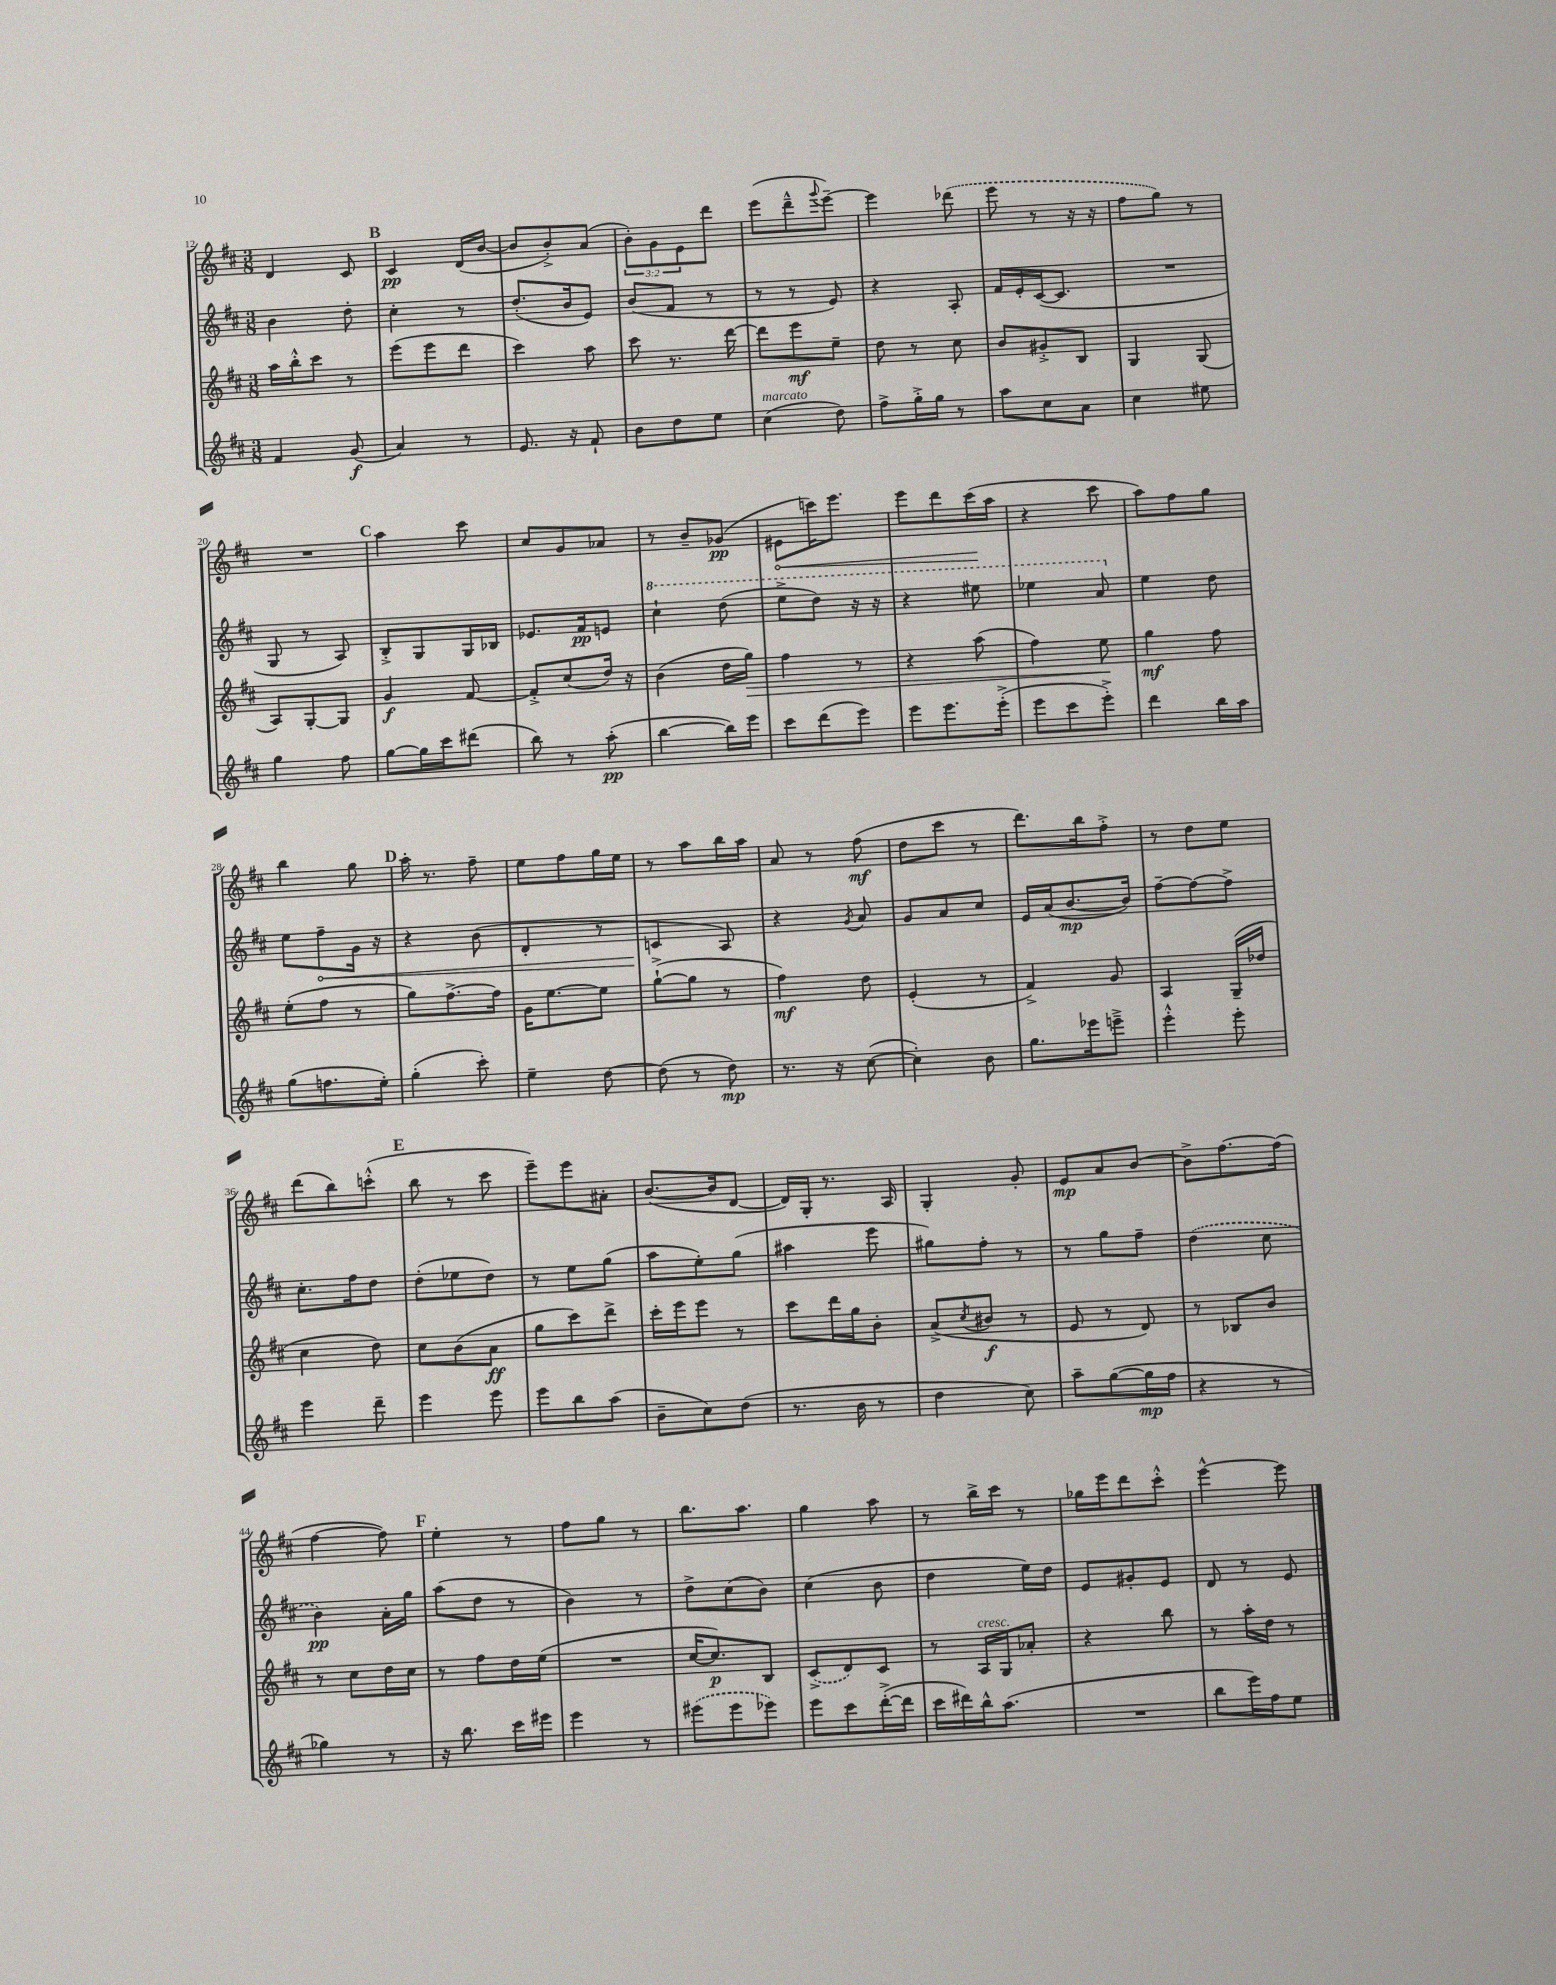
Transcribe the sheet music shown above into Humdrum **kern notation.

**kern	**kern	**kern	**kern
*staff4	*staff3	*staff2	*staff1
*clefG2	*clefG2	*clefG2	*clefG2
*k[f#c#]	*k[f#c#]	*k[f#c#]	*k[f#c#]
*M3/8	*M3/8	*M3/8	*M3/8
4f#	16aa	4b	4d
.	16bb'^^	.	.
.	8ccc#	.	.
(8g	8r	8dd'	8c#
=	=	=	=
4a)	(8eee	4cc#'	4c#
.	8eee	.	.
8r	8ddd	8r	(16d
.	.	.	[16b
=	=	=	=
8.e	4ccc#)	(8.dd'	8b]
.	.	.	8b'^)
16r	.	16b	.
8f#`	8aa	8e)	(8a
=	=	=	=
8b	8ccc#	(8b	12b')
.	.	.	12g
8dd	8.r	8f#	.
.	.	.	12e
8ee	.	8r	8ddd
.	[16ddd	.	.
=	=	=	=
(4cc#	8ddd]	8r	(8eee
.	8eee	8r	8ddd~^^
.	.	.	8qqggg
8dd)	8ee~	8e)	[8eee~)
=	=	=	=
8ff#^	8dd	4r	4eee]
16gg'^	8r	.	.
16gg	.	.	.
8r	8cc#	8A'	(8ddd-
=	=	=	=
8aa	8b	16f#	8eee
.	.	16e'	.
8cc#	8g#'^	([16c#	8r
.	.	8.c#]	.
8a	8B	.	16r
.	.	.	16r
=	=	=	=
4cc#	4G	4.r	8ff#
.	.	.	8gg)
8ee#	(8G	.	8r
=	=	=	=
4gg	8A)	8G	4.r
.	[8G'	8r	.
8ff#	8G]	8A)	.
=	=	=	=
[8gg	4g	8B'^	4aa
16gg]	.	8G	.
16ccc#	.	.	.
(8ddd#	[8f#	16G	8ccc#
.	.	16B-	.
=	=	=	=
8bb)	8f#'^]	8.e-	8cc#
8r	(8cc#	.	8g
.	.	16f#	.
(8aa'	16dd)	8e	8a-
.	16r	.	.
=	=	=	=
[4bb	(4b	4ccc#`	8r
.	.	.	8b~
16bb])	16dd	(8ddd	(8g-
16eee	16gg)	.	.
=	=	=	=
8ccc#	4ff#	8eee^	8e#
(8ddd	.	8ddd)	16ccc)
.	.	.	8.eee
8eee)	8r	16r	.
.	.	16r	.
=	=	=	=
8eee	4r	4r	8eee
8.eee	.	.	8ddd
.	(8aa	8eee#	(16ccc#
(16eee'^	.	.	16aa
=	=	=	=
8eee	4ff#)	4eee-	4r
8ccc#	.	.	.
8eee'^)	8ee	8aa	8ccc#
=	=	=	=
4ddd	4gg	4ee	8aa)
.	.	.	8ff#
16bb	8ff#	8dd	8gg
16aa	.	.	.
=	=	=	=
(8gg	(8ee'	8ee	4bb
8.ff	8ff#	8ff#~	.
.	8r	16g	8gg
16ee')	.	16r	.
=	=	=	=
(4gg'	8gg)	4r	16aa'
.	.	.	8.r
.	[8.ff#^	.	.
8ccc#')	.	(8b	8ff#~
.	16ff#]	.	.
=	=	=	=
4ee~	16g	4d'	8ee
.	[8.ee	.	.
.	.	.	8ff#
[8dd	8ee]	8r	16gg
.	.	.	16ee
=	=	=	=
(8dd]	([8gg`^	4c	8r
8r	8gg]	.	8aa
8dd)	8r	8A)	16bb
.	.	.	16aa
=	=	=	=
8.r	4ff#)	4r	8a
.	.	.	8r
16r	.	.	.
.	.	8qg	.
([8cc#	8dd	8a	(8ff#
=	=	=	=
4cc#'])	(4e'	8g	8dd
.	.	8a	8ccc#
8b	8r	8cc#	8r
=	=	=	=
8.gg	4f#^)	16e	8.ddd)
.	.	(16a	.
.	.	[8.b	.
16eee-	.	.	16bb
8eee~^	8g	.	8ff#'^
.	.	16b])	.
=	=	=	=
4eee'^^	4A	[8ff#~	8r
.	.	8ff#_	8dd
8eee'	(16G~	8ff#^]	8ee
.	16dd-	.	.
=	=	=	=
4eee	4cc#	8.cc#'	(8ddd
.	.	.	8bb)
.	.	16ff#	.
8ddd~	8dd)	8dd	(8ccc'^^
=	=	=	=
4eee	8cc#	(8dd'	8bb
.	(8b	8ee-	8r
8eee	8a	8dd)	8ccc#
=	=	=	=
8eee	8gg	8r	8eee~)
8bb	8ccc#)	8ee	8eee
(8aa	8ddd^	(8gg	8a#'
=	=	=	=
8b~	16ccc#'	8aa	([8.b
.	16eee	.	.
8cc#)	8eee	8ee')	.
.	.	.	16b]
(8dd	8r	(8gg	[8d
=	=	=	=
8.r	8ccc#	4aa#	16d])
.	.	.	16G'
.	16ddd	.	8.r
16b	16gg	.	.
8r	8b'	8eee	.
.	.	.	16A
=	=	=	=
4dd	(8a^	8gg#)	4G'
.	8qcc#	.	.
.	8b#	8ff#'	.
8cc#)	8r	8r	8g'
=	=	=	=
8aa~	8e	8r	8e
([8gg	8r	8gg	8a
16gg]	8d)	8ff#~	[8b
16ff#	.	.	.
=	=	=	=
4r	8r	(4dd	8b^]
.	8B-	.	[8.ff#
8r	8b	8cc#	.
.	.	.	(16ff#]
=	=	=	=
4gg-)	8r	4b)	[4ff#
.	8cc#	.	.
8r	16dd	16a'	8ff#])
.	16cc#	16gg	.
=	=	=	=
16r	8r	(8aa	4ee'
8.bb	.	.	.
.	8ff#	8dd	.
16ccc#	16dd	8r	8r
16eee#	(16ee	.	.
=	=	=	=
4eee	4.r	4b)	8ff#
.	.	.	8gg
8r	.	8r	8r
=	=	=	=
(8eee#	[16cc#	8dd^	8.bb
.	8.cc#])	.	.
8eee#	.	(8cc#	.
.	.	.	8.aa
8eee-)	8B	8b)	.
=	=	=	=
8eee	(8c#^	(4cc#	4gg
8ccc#	8d)	.	.
([16ddd'^	8c#	8b	8aa
16ddd]	.	.	.
=	=	=	=
16ccc#	8r	4dd	8r
16ddd#)	.	.	.
16bb^^	16A	.	16bb^
(8.aa	16G	.	16ccc#
.	8a-'	16ee)	8r
.	.	16dd	.
=	=	=	=
4.r	4r	8e	16gg-
.	.	.	16eee
.	.	8g#'	8ddd
.	8bb	8e	8ccc#'^^
=	=	=	=
8bb	8r	8d	[4eee^^
16eee)	16aa'	8r	.
16ff#	16dd	.	.
8ee	8r	8e	8eee]
==	==	==	==
*-	*-	*-	*-
